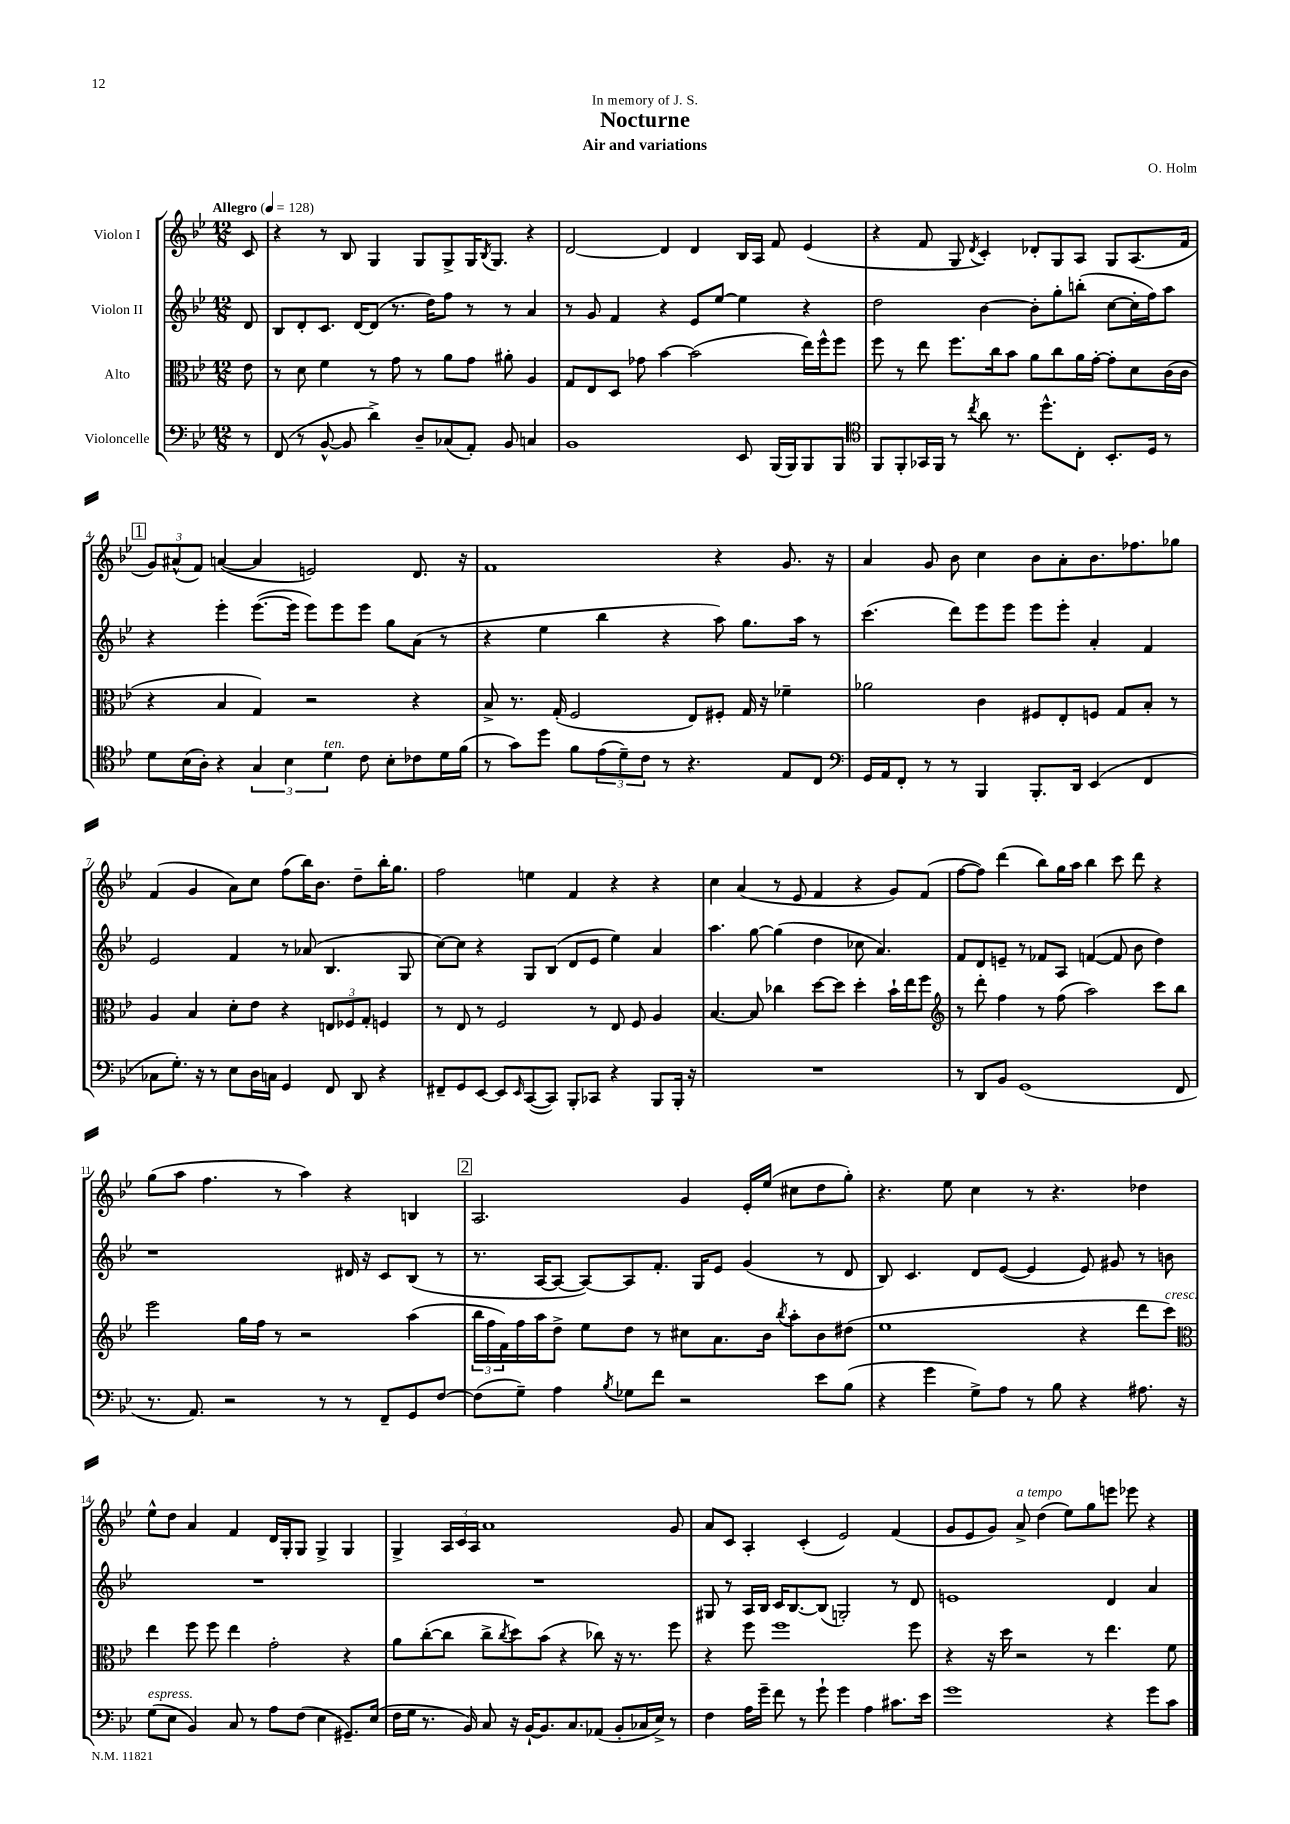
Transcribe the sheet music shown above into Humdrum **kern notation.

**kern	**kern	**kern	**kern
*staff4	*staff3	*staff2	*staff1
*clefF4	*clefC3	*clefG2	*clefG2
*k[b-e-]	*k[b-e-]	*k[b-e-]	*k[b-e-]
*M12/8	*M12/8	*M12/8	*M12/8
*MM128	*MM128	*MM128	*MM128
8r	8e-\	8d/	8c/
=	=	=	=
(8FF/	8r	8B-/L	4r
8r	8d\	8d'/	.
[8BB-^^/	4f\	8.c/J	8r
8BB-/]	.	.	8B-/
.	.	[16d/LK	.
4d^\)	8r	(8d/]J	4G/
.	8g\	8.r	.
8D~/L	8r	.	8G/L
.	.	16dd\LK)	.
(8C-/	8a\L	8ff\J	8G^/
8AA'/J)	8g\J	8r	16G/K
.	.	.	8qB-/
.	.	.	8.G/J
8BB-/	8a#'\	8r	.
4C/	4A/	4a/	4r
=	=	=	=
1BB-	8G/L	8r	[2d/
.	8E-/	8g/	.
.	8D/J	4f/	.
.	8g-\	.	.
.	[4b-\	4r	4d/]
.	(2b-\]	8e-/L	4d/
.	.	[8ee-/J	.
8EE-/	.	4ee-\]	16B-/LL
.	.	.	16A/JJ
(16BBB-/LL	.	.	8f/
16BBB-/J)	.	.	.
8BBB-/	16ee-\LL)	4r	(4e-/
.	16ff^^\J	.	.
8BBB-/J	8ff\J	.	.
=	=	=	=
*clefC4	*	*	*
8FF/L	8ff\	2dd\	4r
8FF'/	8r	.	.
16GG-/L	8ee-\	.	8f/
16FF/JJ	.	.	.
8r	8.ff\L	.	8G/
8qcc/	.	.	8qd/
8a\	.	[4b-\	4c'/)
.	16cc\k	.	.
8.r	8b-\J	.	.
.	8a\L	8b-'\]L	8d-'/L
8.dd^^\L	.	.	.
.	8cc\	8gg'\	8G/
8C'\J	16a\L	(8bb'\J	8A/J
.	[16g'\JJ	.	.
8.BB-'/L	8g'\]L	[8cc\L	8G/L
.	8d\	16cc'\]L	(8.A/
16D/Jk	.	16ff\J)	.
8r	(16c\L	8aa\J	.
.	16c\JJ	.	16f/Jk
=	=	=	=
8d\L	4r	4r	12g/L)
.	.	.	(12a#^^/
(16B-\L	.	.	.
.	.	.	12f/J)
16A'\JJ)	.	.	.
4r	4B-/	4eee-'\	([4a/
6G/	4G/)	([8.eee-\L	4a/]
6B-\	.	.	.
.	.	16eee-\]Jk	.
.	2r	8eee-\L)	2e/)
6d\	.	.	.
.	.	8eee-\	.
8c\	.	8eee-\J	.
8B-'\L	.	8gg\L	.
8c-\	4r	(8a\J	8.d/
16d\L	.	8r	.
(16f\JJ	.	.	16r
=	=	=	=
8r	8B-^/	4r	1f
8g\L)	8.r	.	.
8dd\J	.	4ee-\	.
.	(16G'/	.	.
8f\L	2F/	.	.
(12e-\	.	4bb-\	.
12d~\)	.	.	.
12c\J	.	.	.
8r	.	4r	.
4.r	8E-/L)	.	.
.	8F#'/J	8aa\)	4r
.	16G/	8.gg\L	.
.	16r	.	.
8E-/L	4f-~\	.	8.g/
.	.	16aa\Jk	.
8C/J	.	8r	.
.	.	.	16r
=	=	=	=
*clefF4	*	*	*
16GG/LL	2a-\	(4.ccc\	4a/
16AA/J	.	.	.
8FF'/J	.	.	.
8r	.	.	8g/
8r	.	8ddd\L)	8b-\
4BBB-/	4c\	8eee-\	4cc\
.	.	8eee-\J	.
8.BBB-'/L	8F#/L	8eee-\L	8b-\L
.	8E-'/	8eee-'\J	8a'\
16DD/Jk	.	.	.
(4EE-/	8F/J	4a'/	8.b-\
.	8G/L	.	.
.	.	.	8.ff-\
4FF/	8B-'/J	4f/	.
.	8r	.	8gg-\J
=	=	=	=
8C-\L	4A/	2e-/	(4f/
8.G'\J)	.	.	.
.	4B-/	.	4g/
16r	.	.	.
8r	.	.	.
8E-\L	8d'\L	4f/	8a\L)
16D\L	8e-\J	.	8cc\J
16C\JJ	.	.	.
4GG/	4r	8r	(8ff\L
.	.	(8a-/	16bb-\K)
.	.	.	8.b-\J
8FF/	12E/L	4.B-/	.
.	12F-/	.	.
8DD/	.	.	8dd~\L
.	12G'/J	.	.
4r	4F/	.	16bb-'\K
.	.	.	8.gg\J
.	.	8G/	.
=	=	=	=
8FF#~/L	8r	[8cc\L)	2ff\
8GG/	8E-/	8cc\]J	.
[8EE-/J	8r	4r	.
8EE-/]L	2F/	.	.
16qqEE-/	.	.	.
([8CC/	.	8G/L	4ee\
8CC/]J)	.	(8B-/J	.
8BBB-'/L	.	8d/L	4f/
8CC-/J	8r	8e-/J	.
4r	8E-/	4ee-\)	4r
.	8F/	.	.
8BBB-/L	4A/	4a/	4r
16BBB-'/Jk	.	.	.
16r	.	.	.
=	=	=	=
1.r	[4.B-/	4.aa\	4cc\
.	.	.	(4a/
.	8B-/]	[8gg\	.
.	4cc-\	(4gg\]	8r
.	.	.	8e-/
.	[8dd\L	4dd\	4f/
.	8dd\]J	.	.
.	4dd'\	8cc-\	4r
.	.	4.a/)	.
.	16b-`\LL	.	8g/L)
.	16ee-\J	.	.
.	8ff\J	.	(8f/J
=	=	=	=
*	*clefG2	*	*
8r	8r	8f/L	[8ff\L
8DD/L	8ddd'\	8d/	8ff\]J)
8BB-/J	4ff\	8e~/J	(4ddd\
(1GG	.	8r	.
.	8r	8f-/L	8bb-\L)
.	(8ff\	8A/J	16gg\L
.	.	.	16aa\JJ
.	2aa\)	([4f/	4bb-\
.	.	8f/]	8ccc\
.	.	8b-\	8ddd\
.	8ccc\L	4dd\)	4r
8FF/	8bb-\J	.	.
=	=	=	=
8.r	2eee-\	1r	(8gg\L
.	.	.	8aa\J
8.AA/)	.	.	.
.	.	.	4.ff\
2r	.	.	.
.	16gg\LL	.	.
.	16ff\JJ	.	.
.	8r	.	8r
.	2r	.	4aa\)
8r	.	.	.
8r	.	16d#/	4r
.	.	16r	.
8FF~/L	.	8c/L	.
8GG/	(4aa\	(8B-/J	4B/
[8F/J	.	8r	.
=	=	=	=
(8F\]L	24bb-\LL	8.r	2.A/
.	24ff\	.	.
.	24f\)	.	.
8G~\J)	16ff\	.	.
.	16aa\J	[16A/LK	.
4A\	8dd^\J	8A/_J	.
.	8ee-\L	8A/_L)	.
8qB-/	.	.	.
8G-\L	8dd\J	8A/]	.
8f\J	8r	8.f'/J	.
2r	8cc#\L	.	4g/
.	.	16G/LK	.
.	8.a\	8e-/J	.
.	.	(4g/	16e-'/LL
.	16b-\Jk	.	(16ee-/JJ
.	8qbb-/	.	.
.	8aa'\L	.	8cc#\L
8e-\L	8b-\	8r	8dd\
(8B-\J	(8dd#\J	8d/	8gg'\J)
=	=	=	=
4r	1ee-	8B-/)	4.r
.	.	4.c/	.
4g\	.	.	.
.	.	.	8ee-\
8G^\L)	.	8d/L	4cc\
8A\J	.	([8e-/J	.
8r	.	4e-/]	8r
8B-\	.	.	4.r
4r	4r	8e-/)	.
.	.	8g#/	.
8.A#\	8ddd\L	8r	4dd-\
.	8ccc\J)	8b\	.
16r	.	.	.
=	=	=	=
*	*clefC3	*	*
(8G\L	4ee-\	1.r	8ee-^^\L
8E-\J	.	.	8dd\J
4BB-/)	8ff\	.	4a/
.	8ff\	.	.
8C/	4ee-\	.	4f/
8r	.	.	.
8A\L	2g'\	.	16d/LL
.	.	.	16G'/J
(8F\J	.	.	8G/J
4E-\	.	.	4G^/
8.GG#~/L)	4r	.	4G/
(16E-/Jk	.	.	.
=	=	=	=
16F\LL	8a\L	1.r	4G^/
16G\JJ	.	.	.
8.r	([8cc'\	.	.
.	8cc\]J	.	24A/LL
.	.	.	24c/
16BB-/)	.	.	.
.	.	.	24A/JJ
8C/	8cc^\L	.	1a
.	8qcc/	.	.
16r	8dd\)	.	.
[16BB-`/LK	.	.	.
8.BB-/]	(8b-\J	.	.
.	4r	.	.
8.C/	.	.	.
(8AA-/J	8cc-\)	.	.
8BB-'/L	16r	.	.
.	8.r	.	.
16C-/L	.	.	.
16E-^/JJ)	.	.	.
8r	8ff\	.	8g/
=	=	=	=
4F\	4r	8G#/	8a/L
.	.	8r	8c/J
16A\LL	8ff\	16A/LL	4A'/
16g~\JJ	.	16B-/JJ	.
8f\	1ff	16c/LK	.
.	.	[8.B-/	.
8r	.	.	(4c'/
8g`\	.	(8B-/]J	.
4g\	.	2G'/)	2e-/)
4A\	.	.	.
8.c#\L	.	8r	(4f/
.	8ff\	8d/	.
16e-\Jk	.	.	.
=	=	=	=
1g	4r	1e	8g/L
.	.	.	8e-/
.	16r	.	8g/J)
.	16dd\	.	.
.	2r	.	8a^/
.	.	.	(4dd\
.	.	.	8ee-\L)
.	8r	.	8gg\
4r	4.ee-\	4d/	8eee\J
.	.	.	8eee-\
8g\L	.	4a/	4r
8c\J	8f\	.	.
==	==	==	==
*-	*-	*-	*-
